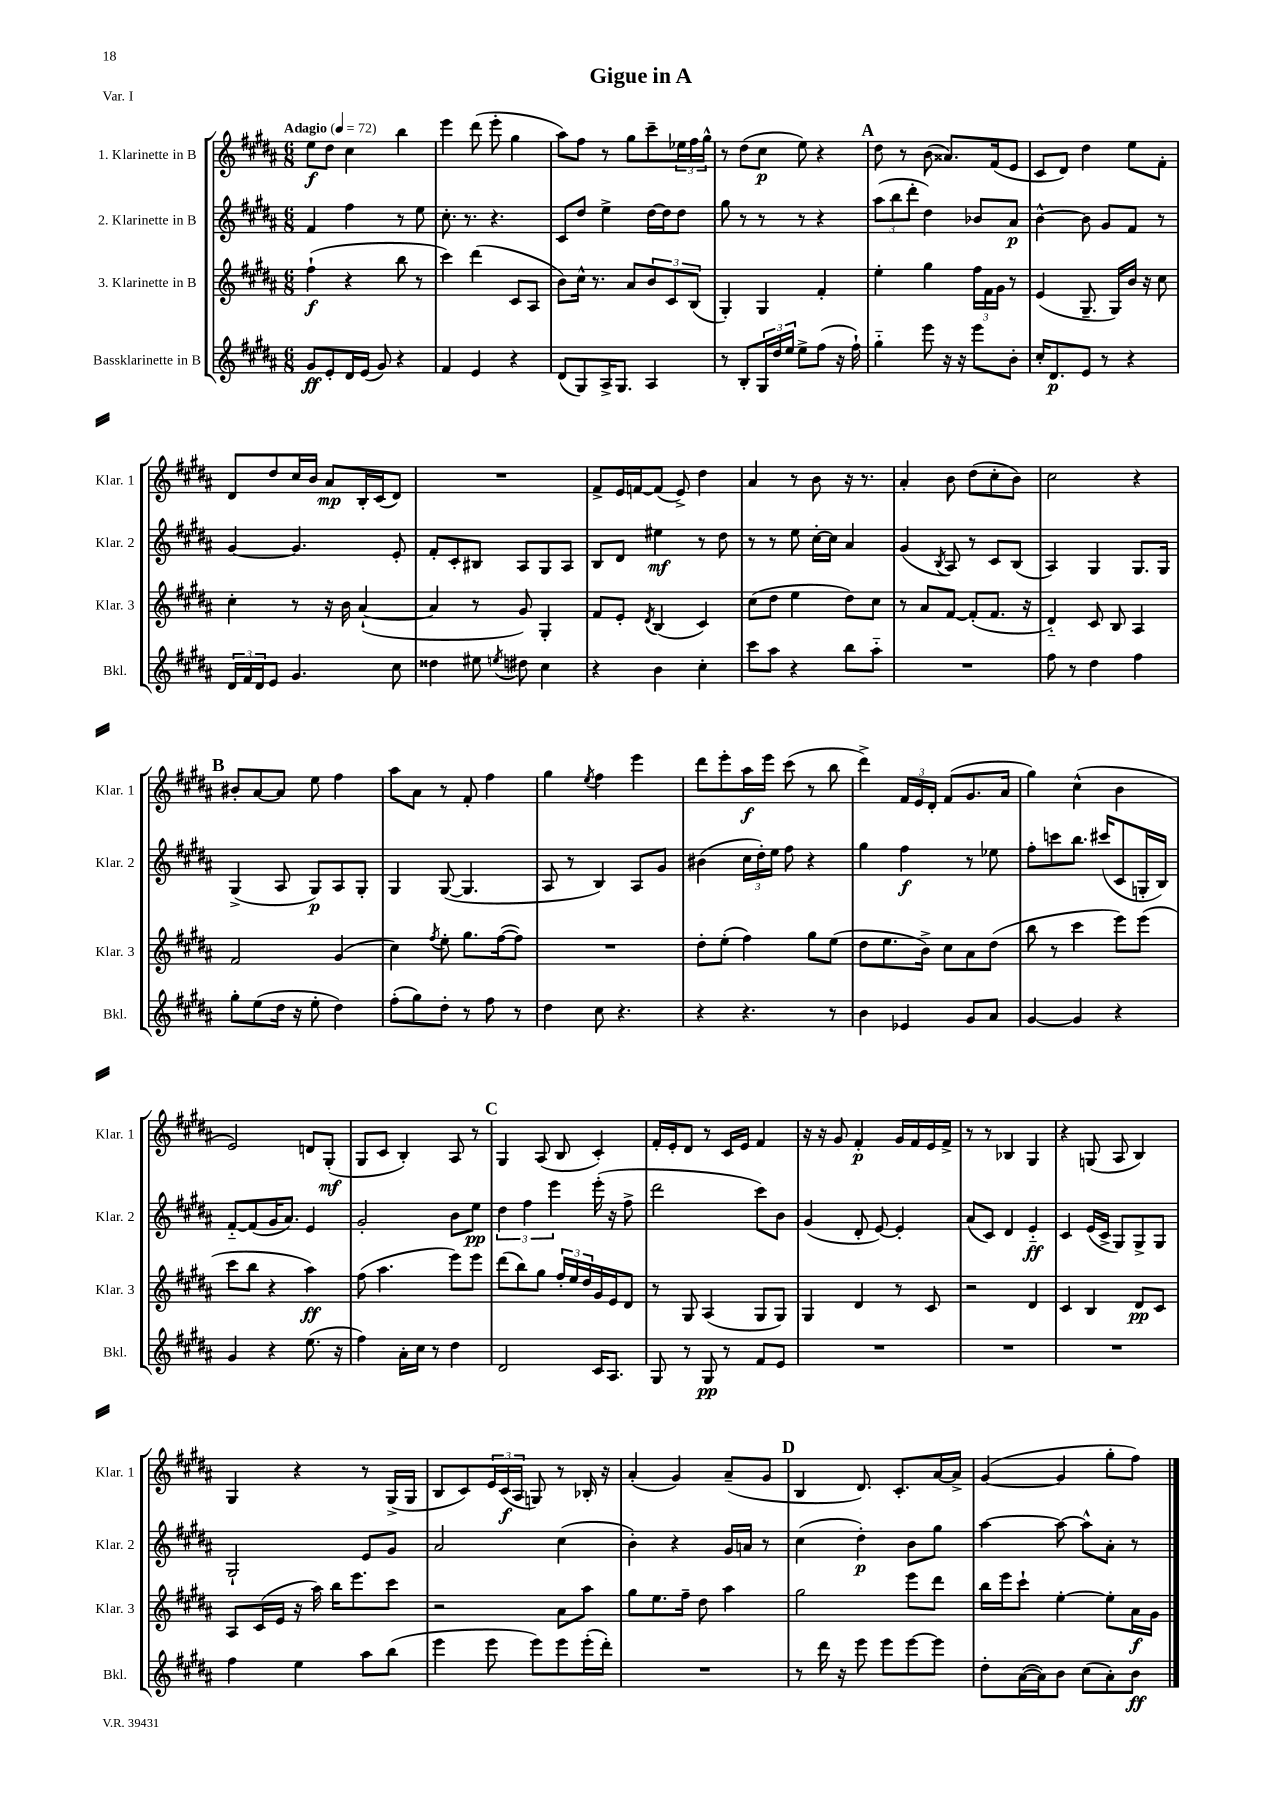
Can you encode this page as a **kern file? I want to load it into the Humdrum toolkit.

**kern	**kern	**kern	**kern
*staff4	*staff3	*staff2	*staff1
*clefG2	*clefG2	*clefG2	*clefG2
*k[f#c#g#d#a#]	*k[f#c#g#d#a#]	*k[f#c#g#d#a#]	*k[f#c#g#d#a#]
*M6/8	*M6/8	*M6/8	*M6/8
*MM72	*MM72	*MM72	*MM72
8g#	(4ff#`	4f#	8ee
8e'	.	.	8dd#
16d#	4r	4ff#	4cc#
(16e	.	.	.
8g#)	.	.	.
4r	8bb	8r	4bb
.	8r	8ee	.
=	=	=	=
4f#	4ccc#)	8.cc#'	4eee
.	.	8.r	.
4e	(4ddd#	.	(8ddd#
.	.	4.r	8eee'
4r	8c#	.	4gg#
.	8A#	.	.
=	=	=	=
(8d#	8b)	8c#	8aa#)
8G#)	16cc#^^	8dd#	8ff#
.	8.r	.	.
16A#^	.	4ee^	8r
8.G#	.	.	.
.	8a#	.	8gg#
4A#	12b	[16dd#	8ccc#~
.	.	16dd#]	.
.	12c#	.	.
.	.	8dd#	24ee-
.	(12B	.	24ff#
.	.	.	24gg#^^
=	=	=	=
8r	4G#')	8gg#	8r
8B'	.	8r	(8dd#
24G#	4G#	8r	8cc#
24dd#	.	.	.
24ee	.	.	.
8ee^	.	8r	8ee)
(8ff#	4f#'	4r	4r
16r	.	.	.
16ff#`)	.	.	.
=	=	=	=
4gg#'~	4ee'	(12aa#	8dd#
.	.	12bb	.
.	.	.	8r
.	.	12ddd#'	.
8eee	4gg#	4dd#)	(8b
16r	.	.	8.a##)
16r	.	.	.
8eee	24ff#	8b-	.
.	24f#	.	.
.	.	.	(16f#
.	24g#	.	.
8b'	8r	8a#	8e
=	=	=	=
16cc#'	(4e	[4b^^	8c#
8.d#	.	.	.
.	.	.	8d#)
8e	8.G#~	8b]	4dd#
8r	.	8g#	.
.	16G#)	.	.
4r	16b	8f#	8ee
.	16r	.	.
.	8cc#	8r	8f#'
=	=	=	=
24d#	4cc#'	[4g#	8d#
24f#	.	.	.
24d#	.	.	.
8e	.	.	8dd#
4.g#	8r	4.g#]	16cc#
.	.	.	16b
.	16r	.	8a#
.	16b	.	.
.	([4a#`	.	16B'
.	.	.	(16c#
8cc#	.	8e'	8d#)
=	=	=	=
4dd##	4a#]	8f#'	2.r
.	.	8c#'	.
8ee#	8r	8B#	.
8qee	.	.	.
8dd#	8g#)	8A#	.
4cc#	4G#'	8G#	.
.	.	8A#	.
=	=	=	=
4r	8f#	8B	8f#^
.	8e'	8d#	16e
.	.	.	[16f
.	8qd#	.	.
4b	(4B	4ee#	(8f]
.	.	.	8e^)
4cc#'	4c#)	8r	4dd#
.	.	8dd#	.
=	=	=	=
8ccc#	(8cc#	8r	4a#
8aa#	8dd#	8r	.
4r	4ee	8ee	8r
.	.	[16cc#'	8b
.	.	16cc#]	.
8bb	8dd#)	4a#	16r
.	.	.	8.r
8aa#'~	8cc#	.	.
=	=	=	=
2.r	8r	(4g#	4a#'
.	8a#	.	.
.	.	8qB	.
.	[8f#	8A#)	8b
.	(8f#']	8r	(8dd#
.	8.f#	8c#	8cc#'
.	.	(8B	8b)
.	16r	.	.
=	=	=	=
8ff#	4d#'~)	4A#)	2cc#
8r	.	.	.
4dd#	8c#	4G#	.
.	8B	.	.
4ff#	4A#	8.G#	4r
.	.	16G#	.
=	=	=	=
8gg#'	2f#	(4G#^	8b#'
(8ee	.	.	[8a#
16dd#	.	8A#	8a#]
16r	.	.	.
8ee'	.	8G#)	8ee
4dd#)	(4g#	8A#	4ff#
.	.	8G#'	.
=	=	=	=
(8ff#'	4cc#)	4G#	8aa#
8gg#)	.	.	8a#
.	8qff#	.	.
8dd#'	8ee'	([8G#	8r
8r	8.gg#	4.G#]	8f#'
8ff#	.	.	4ff#
.	([16ff#	.	.
8r	8ff#])	.	.
=	=	=	=
4dd#	2.r	8A#	4gg#
.	.	8r	.
.	.	.	8qee
8cc#	.	4B)	4ff#
4.r	.	.	.
.	.	8A#	4eee
.	.	8g#	.
=	=	=	=
4r	8dd#'	(4b#	8ddd#
.	(8ee'	.	8eee'
4.r	4ff#)	24cc#	16aa#
.	.	24dd#')	.
.	.	.	16eee
.	.	24ee	.
.	.	8ff#	(8ccc#
.	8gg#	4r	8r
8r	(8ee	.	8bb
=	=	=	=
4b	8dd#	4gg#	4ddd#^)
.	8.ee	.	.
4e-	.	4ff#	24f#
.	.	.	24e
.	16b^)	.	.
.	.	.	24d#'
.	8cc#	.	(8f#
8g#	8a#	8r	8.g#
8a#	(8dd#	8ee-	.
.	.	.	16a#
=	=	=	=
[4g#	8bb	8ff#'	4gg#)
.	8r	8ccc	.
4g#]	4ccc#	8.bb	(4cc#^^
.	.	(16ccc#	.
4r	8eee)	8c#	4b
.	(8eee	16G'	.
.	.	16B)	.
=	=	=	=
4g#	8ccc#	[8f#'~	2e)
.	8bb	(8f#]	.
4r	4r	16g#	.
.	.	8.a#)	.
(8.ee	4aa#)	4e	8d
.	.	.	(8G#'
16r	.	.	.
=	=	=	=
4ff#)	(8ff#	2g#'	8G#
.	4.aa#	.	8c#
16a#'	.	.	4B')
16cc#	.	.	.
8r	.	.	.
4dd#	8eee)	8b	8A#
.	8eee	8ee	8r
=	=	=	=
2d#	(8ddd#	6dd#	4G#
.	8bb)	.	.
.	.	6ff#	.
.	8gg#	.	(8A#
.	.	6eee	.
.	24ff#'	.	8B
.	24ee	.	.
.	24dd#	.	.
16c#	16g#	(16eee'	4c#')
8.A#	16e	16r	.
.	8d#	8ff#^	.
=	=	=	=
8G#	8r	2ddd#	16f#'
.	.	.	16e'
8r	8G#	.	8d#
8G#	(4A#	.	8r
8r	.	.	16c#
.	.	.	16e
8f#	8G#	8ccc#)	4f#
8e	8G#)	8b	.
=	=	=	=
2.r	4G#	(4g#	16r
.	.	.	16r
.	.	.	8g#
.	4d#	8d#'	4f#'
.	.	[8e)	.
.	8r	4e']	16g#
.	.	.	16f#
.	8c#	.	16e
.	.	.	16f#^
=	=	=	=
2.r	2r	(8a#	8r
.	.	8c#)	8r
.	.	4d#	4B-
.	4d#	4e'~	4G#
=	=	=	=
2.r	4c#	4c#	4r
.	4B	(16e	(8G
.	.	16c#^	.
.	.	8G#)	8A#
.	8d#	8G#^	4B)
.	8c#	8G#	.
=	=	=	=
4ff#	8A#	2G#`	4G#
.	(16c#	.	.
.	16e	.	.
4ee	16r	.	4r
.	16aa#)	.	.
.	16bb	.	.
.	8.eee	.	.
8aa#	.	8e	8r
(8bb	8ccc#	8g#	(16G#^
.	.	.	16G#
=	=	=	=
4eee	2r	2a#	8B
.	.	.	8c#)
8eee	.	.	24e
.	.	.	(24c#
.	.	.	24A#
8eee)	.	.	8G)
8eee	8a#	(4cc#	8r
(16eee'	8aa#	.	16B-'
16ddd#')	.	.	16r
=	=	=	=
2.r	8gg#	4b')	(4a#'
.	8.ee	.	.
.	.	4r	4g#)
.	16ff#~	.	.
.	8dd#	.	.
.	4aa#	16g#	(8a#~
.	.	16a	.
.	.	8r	8g#
=	=	=	=
8r	2gg#	(4cc#	4B
16ddd#	.	.	.
16r	.	.	.
8eee	.	4dd#')	8.d#)
8eee	.	.	.
.	.	.	8.c#'
[8eee	8eee	8b	.
8eee]	8ddd#	8gg#	[16a#
.	.	.	16a#^]
=	=	=	=
8dd#'	16bb	[4aa#	([4g#
.	16eee	.	.
([16a#	8ccc#`	.	.
16a#])	.	.	.
8b	[4ee'	8aa#_	4g#]
(8cc#	.	8aa#^^]	.
8a#')	8ee']	8a#'	8gg#'
8b	16a#	8r	8ff#)
.	16g#	.	.
==	==	==	==
*-	*-	*-	*-
